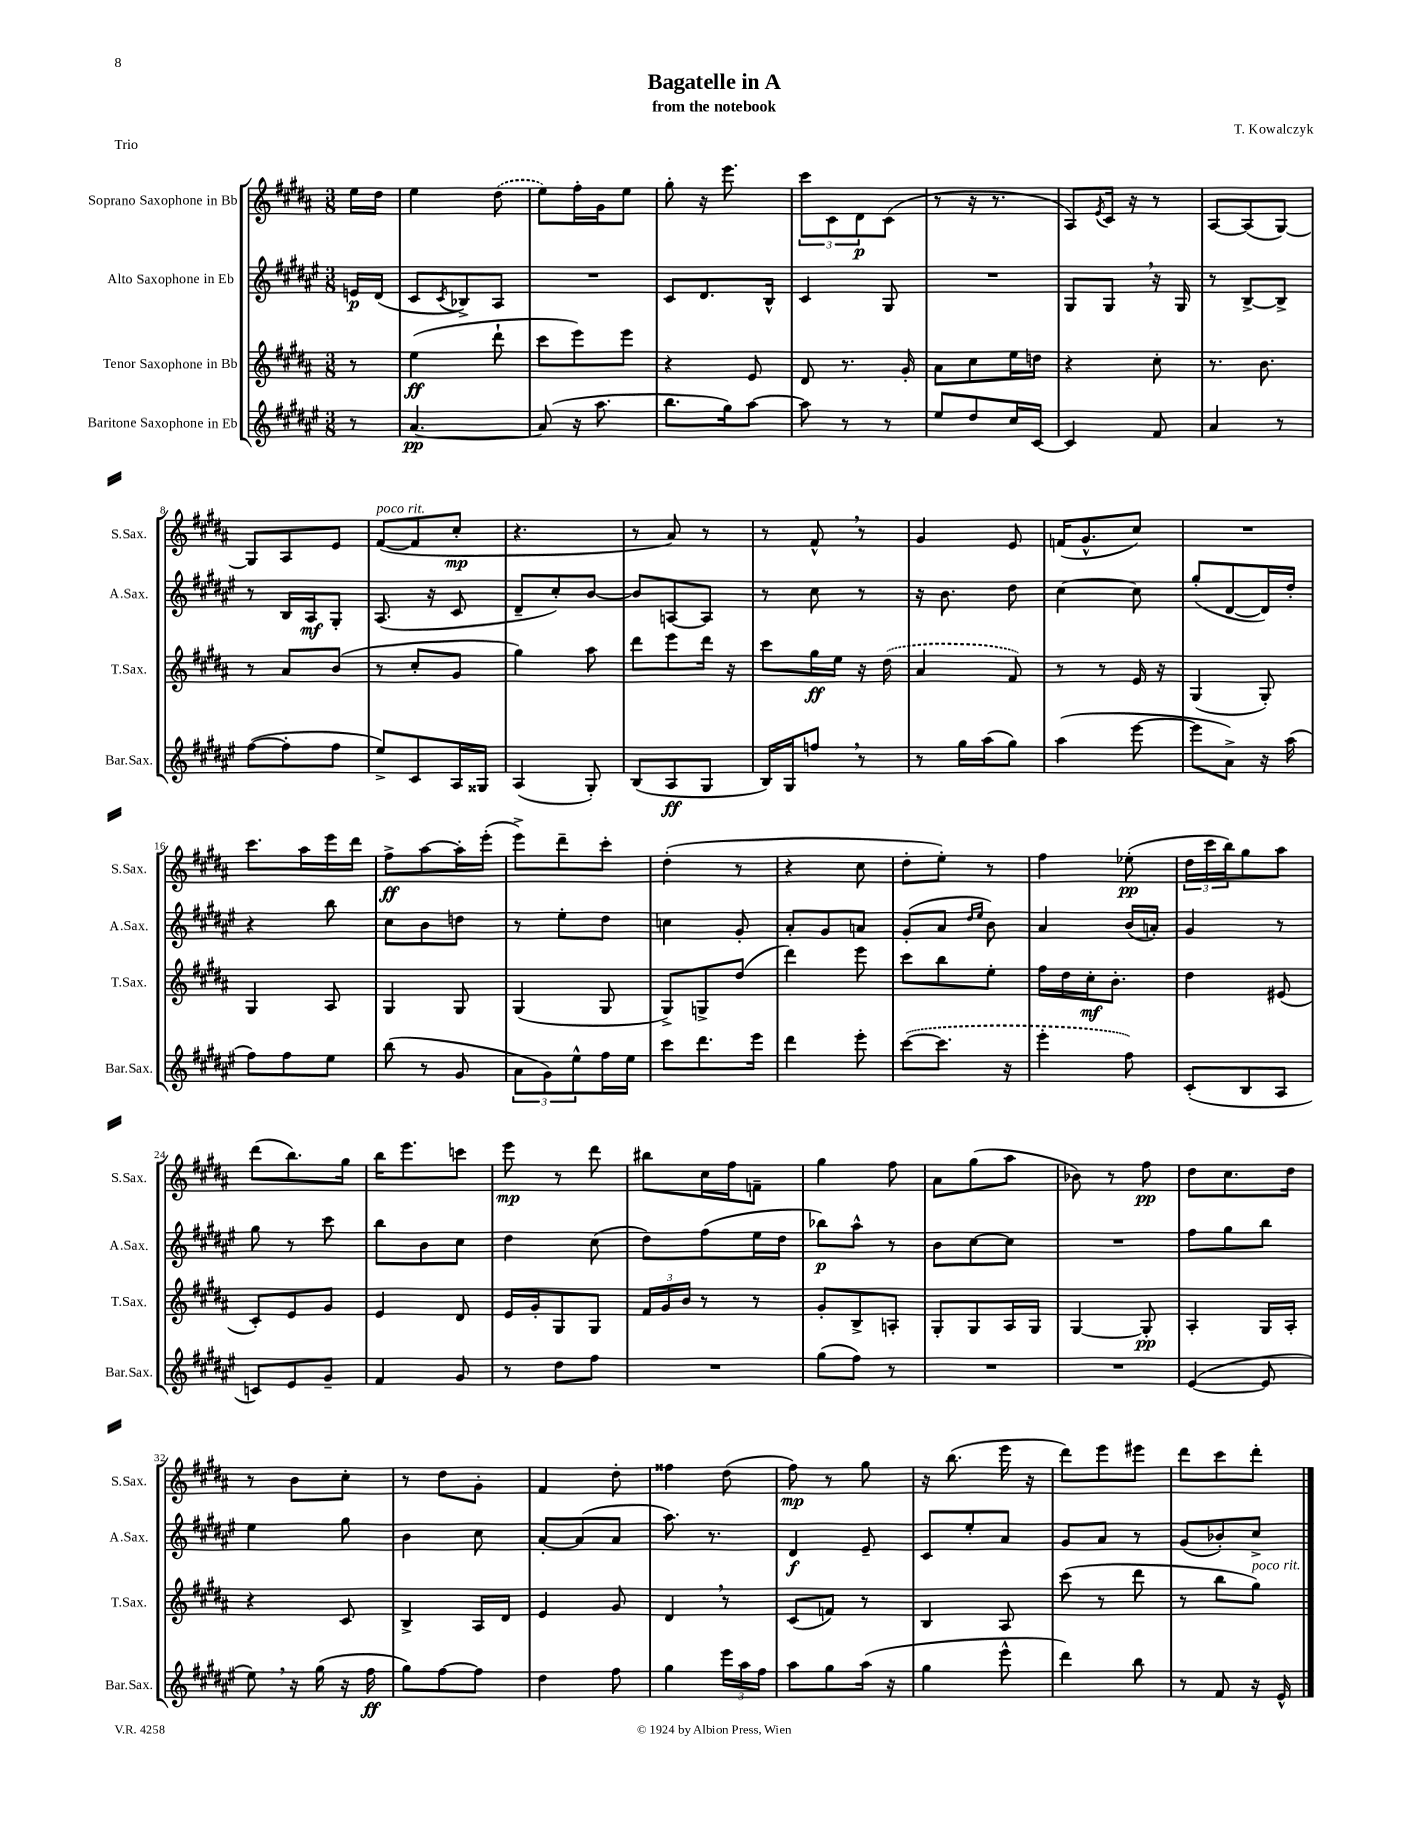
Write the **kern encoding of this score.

**kern	**dynam	**kern	**dynam	**kern	**dynam	**kern	**dynam
*part4	*part4	*part3	*part3	*part2	*part2	*part1	*part1
*staff4	*staff4	*staff3	*staff3	*staff2	*staff2	*staff1	*staff1
*I"Baritone Saxophone in Eb	*	*I"Tenor Saxophone in Bb	*	*I"Alto Saxophone in Eb	*	*I"Soprano Saxophone in Bb	*
*I'Bar.Sax.	*	*I'T.Sax.	*	*I'A.Sax.	*	*I'S.Sax.	*
*clefG2	*	*clefG2	*	*clefG2	*	*clefG2	*
*k[f#c#g#d#a#e#]	*	*k[f#c#g#d#a#]	*	*k[f#c#g#d#a#e#]	*	*k[f#c#g#d#a#]	*
*M3/8	*	*M3/8	*	*M3/8	*	*M3/8	*
=	=	=	=	=	=	=	=
8r	.	8r	.	16en/LL	p	16ee\LL	.
.	.	.	.	(16d#/JJ	.	16dd#\JJ	.
=1	=1	=1	=1	=1	=1	=1	=1
[4.a#/	pp	(4ee\	ff	8c#/L	.	4ee\	.
.	.	.	.	8qc#/	.	.	.
.	.	.	.	8B-X^/)	.	.	.
.	.	8ddd#`\	.	8A#/J	.	(8dd#\	.
=2	=2	=2	=2	=2	=2	=2	=2
(8a#/]	.	8ccc#\L	.	4.r	.	8ee\L)	.
16r	.	8eee\)	.	.	.	16ff#'\L	.
8.aa#\	.	.	.	.	.	16g#\J	.
.	.	8eee\J	.	.	.	8ee\J	.
=3	=3	=3	=3	=3	=3	=3	=3
8.bb\L	.	4r	.	8c#/L	.	8gg#'\	.
.	.	.	.	8.d#/	.	16r	.
16gg#\k)	.	.	.	.	.	8.eee\	.
[8aa#\J	.	8e/	.	.	.	.	.
.	.	.	.	16B^^/Jk	.	.	.
=4	=4	=4	=4	=4	=4	=4	=4
8aa#\]	.	8d#/	.	4c#/	.	12ccc#\L	.
.	.	.	.	.	.	12c#\	.
8r	.	8.r	.	.	.	.	.
.	.	.	.	.	.	12d#\	p
8r	.	.	.	8G#/	.	(8c#\J	.
.	.	16g#'/	.	.	.	.	.
=5	=5	=5	=5	=5	=5	=5	=5
8ee#/L	.	8a#\L	.	4.r	.	8r	.
8dd#/	.	8cc#\	.	.	.	16r	.
.	.	.	.	.	.	8.r	.
16cc#/L	.	16ee\L	.	.	.	.	.
[16c#/JJ	.	16ddn\JJ	.	.	.	.	.
=6	=6	=6	=6	=6	=6	=6	=6
4c#/]	.	4r	.	8G#/L	.	8A#/L)	.
.	.	.	.	.	.	8qe/	.
.	.	.	.	8G#,/J	.	16c#/Jk	.
.	.	.	.	.	.	16r	.
8f#/	.	8cc#'\	.	16r	.	8r	.
.	.	.	.	16G#/	.	.	.
=7	=7	=7	=7	=7	=7	=7	=7
4a#/	.	8.r	.	8r	.	[8A#/L	.
.	.	.	.	[8B^/L	.	(8A#/]	.
.	.	8.b\	.	.	.	.	.
8r	.	.	.	8B^/J]	.	[8G#/J)	.
!!LO:LB:g=z
=8	=8	=8	=8	=8	=8	=8	=8
([8ff#\L	.	8r	.	8r	.	8G#/L]	.
8ff#'\]	.	8a#/L	.	16B/LL	.	8A#/	.
.	.	.	.	16A#/J	mf	.	.
8ff#\J	.	(8b/J	.	8G#'/J	.	8e/J	.
=9	=9	=9	=9	=9	=9	=9	=9
!	!	!	!	!	!	!LO:TX:a:i:t=poco rit.	!
8ee#^/L)	.	8r	.	(8.A#/	.	([8f#/L	.
8c#/	.	8cc#'/L	.	.	.	8f#/]	.
.	.	.	.	16r	.	.	.
16A#/L	.	8g#/J	.	8c#/	.	8cc#'/J	mp
16G##X/JJ	.	.	.	.	.	.	.
=10	=10	=10	=10	=10	=10	=10	=10
(4A#/	.	4gg#\)	.	8d#~/L	.	4.r	.
.	.	.	.	8cc#'/)	.	.	.
8G#'/)	.	8aa#\	.	[8b/J	.	.	.
=11	=11	=11	=11	=11	=11	=11	=11
(8B/L	.	8ddd#\L	.	8b/L]	.	8r	.
8A#/	ff	8eee\	.	[8An/	.	8a#/)	.
8G#/J	.	16ddd#\Jk	.	8A/J]	.	8r	.
.	.	16r	.	.	.	.	.
=12	=12	=12	=12	=12	=12	=12	=12
16B/LL)	.	8ccc#\L	.	8r	.	8r	.
16G#/J	.	.	.	.	.	.	.
8ffn,/J	.	16gg#\L	ff	8cc#\	.	8f#^^,/	.
.	.	16ee\JJ	.	.	.	.	.
8r	.	16r	.	8r	.	8r	.
.	.	(16dd#\	.	.	.	.	.
=13	=13	=13	=13	=13	=13	=13	=13
8r	.	4a#/	.	16r	.	4g#/	.
.	.	.	.	8.b\	.	.	.
16gg#\LL	.	.	.	.	.	.	.
(16aa#\J	.	.	.	.	.	.	.
8gg#\J)	.	8f#/)	.	8dd#\	.	8e/	.
=14	=14	=14	=14	=14	=14	=14	=14
(4aa#\	.	8r	.	[4cc#\	.	(16fn/KL	.
.	.	.	.	.	.	8.g#^^/	.
.	.	8r	.	.	.	.	.
[8eee#\	.	16e/	.	8cc#\]	.	8cc#/J)	.
.	.	16r	.	.	.	.	.
=15	=15	=15	=15	=15	=15	=15	=15
8eee#\L]	.	(4G#/	.	(8gg#'/L	.	4.r	.
8a#^\J)	.	.	.	[8d#/	.	.	.
16r	.	8G#'/)	.	16d#/L])	.	.	.
(16aa#\	.	.	.	16dd#'/JJ	.	.	.
!!LO:LB:g=z
=16	=16	=16	=16	=16	=16	=16	=16
8ff#\L)	.	4G#/	.	4r	.	8.ccc#\L	.
8ff#\	.	.	.	.	.	.	.
.	.	.	.	.	.	16aa#\L	.
8ee#\J	.	8A#/	.	8bb\	.	16eee\	.
.	.	.	.	.	.	16ddd#\JJ	.
=17	=17	=17	=17	=17	=17	=17	=17
(8bb\	.	4G#/	.	8cc#\L	.	8ff#^\L	ff
8r	.	.	.	8b\	.	[8aa#\	.
8g#/	.	8G#/	.	8ddn\J	.	16aa#'\L]	.
.	.	.	.	.	.	(16eee'\JJ	.
=18	=18	=18	=18	=18	=18	=18	=18
12a#\L	.	(4G#/	.	8r	.	8eee^\L)	.
12g#\)	.	.	.	.	.	.	.
.	.	.	.	8ee#'\L	.	8ddd#~\	.
12ee#^^\	.	.	.	.	.	.	.
16ff#\L	.	8G#/	.	8dd#\J	.	8ccc#'\J	.
16ee#\JJ	.	.	.	.	.	.	.
=19	=19	=19	=19	=19	=19	=19	=19
8ccc#\L	.	8G#^/L)	.	4ccn\	.	(4dd#'\	.
8.ddd#\	.	8Gn^/	.	.	.	.	.
.	.	(8dd#/J	.	8g#'/	.	8r	.
16eee#\Jk	.	.	.	.	.	.	.
=20	=20	=20	=20	=20	=20	=20	=20
4ddd#\	.	4ddd#\)	.	8a#'/L	.	4r	.
.	.	.	.	8g#/	.	.	.
8eee#'\	.	8eee\	.	8an/J	.	8cc#\	.
=21	=21	=21	=21	=21	=21	=21	=21
([8ccc#\L	.	8ccc#\L	.	(8g#'/L	.	8dd#'\L	.
8.ccc#\J]	.	8bb\	.	8a#/J	.	8ee'\J)	.
.	.	.	.	16qqdd#/LL	.	.	.
.	.	.	.	16qqee#/JJ	.	.	.
.	.	8ee'\J	.	8b\)	.	8r	.
16r	.	.	.	.	.	.	.
=22	=22	=22	=22	=22	=22	=22	=22
4eee#'\	.	16ff#\LL	.	4a#/	.	4ff#\	.
.	.	16dd#\	.	.	.	.	.
.	.	16cc#'\J	mf	.	.	.	.
.	.	8.b'\J	.	.	.	.	.
8ff#\)	.	.	.	(16b/LL	.	(8ee-X'\	pp
.	.	.	.	16an'/JJ)	.	.	.
=23	=23	=23	=23	=23	=23	=23	=23
(8c#'/L	.	4dd#\	.	4g#/	.	24dd#\LL	.
.	.	.	.	.	.	24ccc#\	.
.	.	.	.	.	.	24bb\J)	.
8B/	.	.	.	.	.	8gg#\	.
8A#/J	.	(8e#X/	.	8r	.	8aa#\J	.
!!LO:LB:g=z
=24	=24	=24	=24	=24	=24	=24	=24
8cn/L)	.	8c#'/L)	.	8gg#\	.	(8ddd#\L	.
8e#/	.	8e/	.	8r	.	8.bb\)	.
8g#~/J	.	8g#/J	.	8ccc#\	.	.	.
.	.	.	.	.	.	16gg#\Jk	.
=25	=25	=25	=25	=25	=25	=25	=25
4f#/	.	4e/	.	8bb\L	.	16bb\KL	.
.	.	.	.	.	.	8.eee\	.
.	.	.	.	8b\	.	.	.
8g#/	.	8d#/	.	8cc#\J	.	8cccn\J	.
=26	=26	=26	=26	=26	=26	=26	=26
8r	.	16e/LL	.	4dd#\	.	8eee\	mp
.	.	16g#'/J	.	.	.	.	.
8dd#\L	.	8G#/	.	.	.	8r	.
8ff#\J	.	8G#/J	.	(8cc#\	.	8ddd#\	.
=27	=27	=27	=27	=27	=27	=27	=27
4.r	.	24f#/LL	.	8dd#\L)	.	8bb#X\L	.
.	.	24g#/	.	.	.	.	.
.	.	24b/JJ	.	.	.	.	.
.	.	8r	.	(8ff#\	.	16cc#\L	.
.	.	.	.	.	.	16ff#\J	.
.	.	8r	.	16ee#\L	.	8fn~\J	.
.	.	.	.	16dd#\JJ	.	.	.
=28	=28	=28	=28	=28	=28	=28	=28
(8gg#\L	.	8g#'/L	.	8bb-X\L)	p	4gg#\	.
8ff#\J)	.	8B^/	.	8aa#^^\J	.	.	.
8r	.	8An'/J	.	8r	.	8ff#\	.
=29	=29	=29	=29	=29	=29	=29	=29
4.r	.	8G#'/L	.	8b\L	.	8a#\L	.
.	.	8G#/	.	[8cc#\	.	(8gg#\	.
.	.	16A#/L	.	8cc#\J]	.	8aa#\J	.
.	.	16G#/JJ	.	.	.	.	.
=30	=30	=30	=30	=30	=30	=30	=30
4.r	.	[4G#/	.	4.r	.	8b-X\)	.
.	.	.	.	.	.	8r	.
.	.	8G#'/]	pp	.	.	8ff#\	pp
=31	=31	=31	=31	=31	=31	=31	=31
([4e#/	.	4A#'/	.	8ff#\L	.	8dd#\L	.
.	.	.	.	8gg#\	.	8.cc#\	.
8e#/]	.	16G#/LL	.	8bb\J	.	.	.
.	.	16A#'/JJ	.	.	.	16dd#\Jk	.
!!LO:LB:g=z
=32	=32	=32	=32	=32	=32	=32	=32
8ee#,\)	.	4r	.	4ee#\	.	8r	.
16r	.	.	.	.	.	8b\L	.
(16gg#\	.	.	.	.	.	.	.
16r	.	8c#/	.	8gg#\	.	8cc#'\J	.
16ff#\	ff	.	.	.	.	.	.
=33	=33	=33	=33	=33	=33	=33	=33
8gg#\L)	.	4B^/	.	4b\	.	8r	.
[8ff#\	.	.	.	.	.	8dd#\L	.
8ff#\J]	.	16A#/LL	.	8cc#\	.	8g#'\J	.
.	.	16d#/JJ	.	.	.	.	.
=34	=34	=34	=34	=34	=34	=34	=34
4dd#\	.	4e/	.	[8a#'/L	.	4f#/	.
.	.	.	.	(8a#/]	.	.	.
8ff#\	.	8g#/	.	8a#/J	.	8dd#'\	.
=35	=35	=35	=35	=35	=35	=35	=35
4gg#\	.	4d#,/	.	8.aa#\)	.	4ff##X\	.
.	.	.	.	8.r	.	.	.
24eee#\LL	.	8r	.	.	.	(8dd#\	.
24aa#\	.	.	.	.	.	.	.
24ff#\JJ	.	.	.	.	.	.	.
=36	=36	=36	=36	=36	=36	=36	=36
8aa#\L	.	(8c#/L	.	4d#/	f	8ff#\)	mp
8gg#\	.	8fn/J)	.	.	.	8r	.
(16aa#\Jk	.	8r	.	8e#~/	.	8gg#\	.
16r	.	.	.	.	.	.	.
=37	=37	=37	=37	=37	=37	=37	=37
4gg#\	.	4B/	.	8c#/L	.	16r	.
.	.	.	.	.	.	(8.bb\	.
.	.	.	.	8ee#'/	.	.	.
8eee#^^\	.	8A#/	.	8a#/J	.	16eee\	.
.	.	.	.	.	.	16r	.
=38	=38	=38	=38	=38	=38	=38	=38
4ddd#\)	.	(8ccc#\	.	8g#/L	.	8ddd#\L)	.
.	.	8r	.	8a#/J	.	8eee\	.
8bb\	.	8ddd#\	.	8r	.	8eee#X\J	.
=39	=39	=39	=39	=39	=39	=39	=39
8r	.	8r	.	(8g#/L	.	8ddd#\L	.
8f#/	.	8bb\L	.	8b-X'/)	.	8ccc#\	.
!	!	!LO:TX:a:i:t=poco rit.	!	!	!	!	!
16r	.	8gg#\J)	.	8cc#^/J	.	8ddd#'\J	.
16e#^^/	.	.	.	.	.	.	.
==	==	==	==	==	==	==	==
*-	*-	*-	*-	*-	*-	*-	*-
